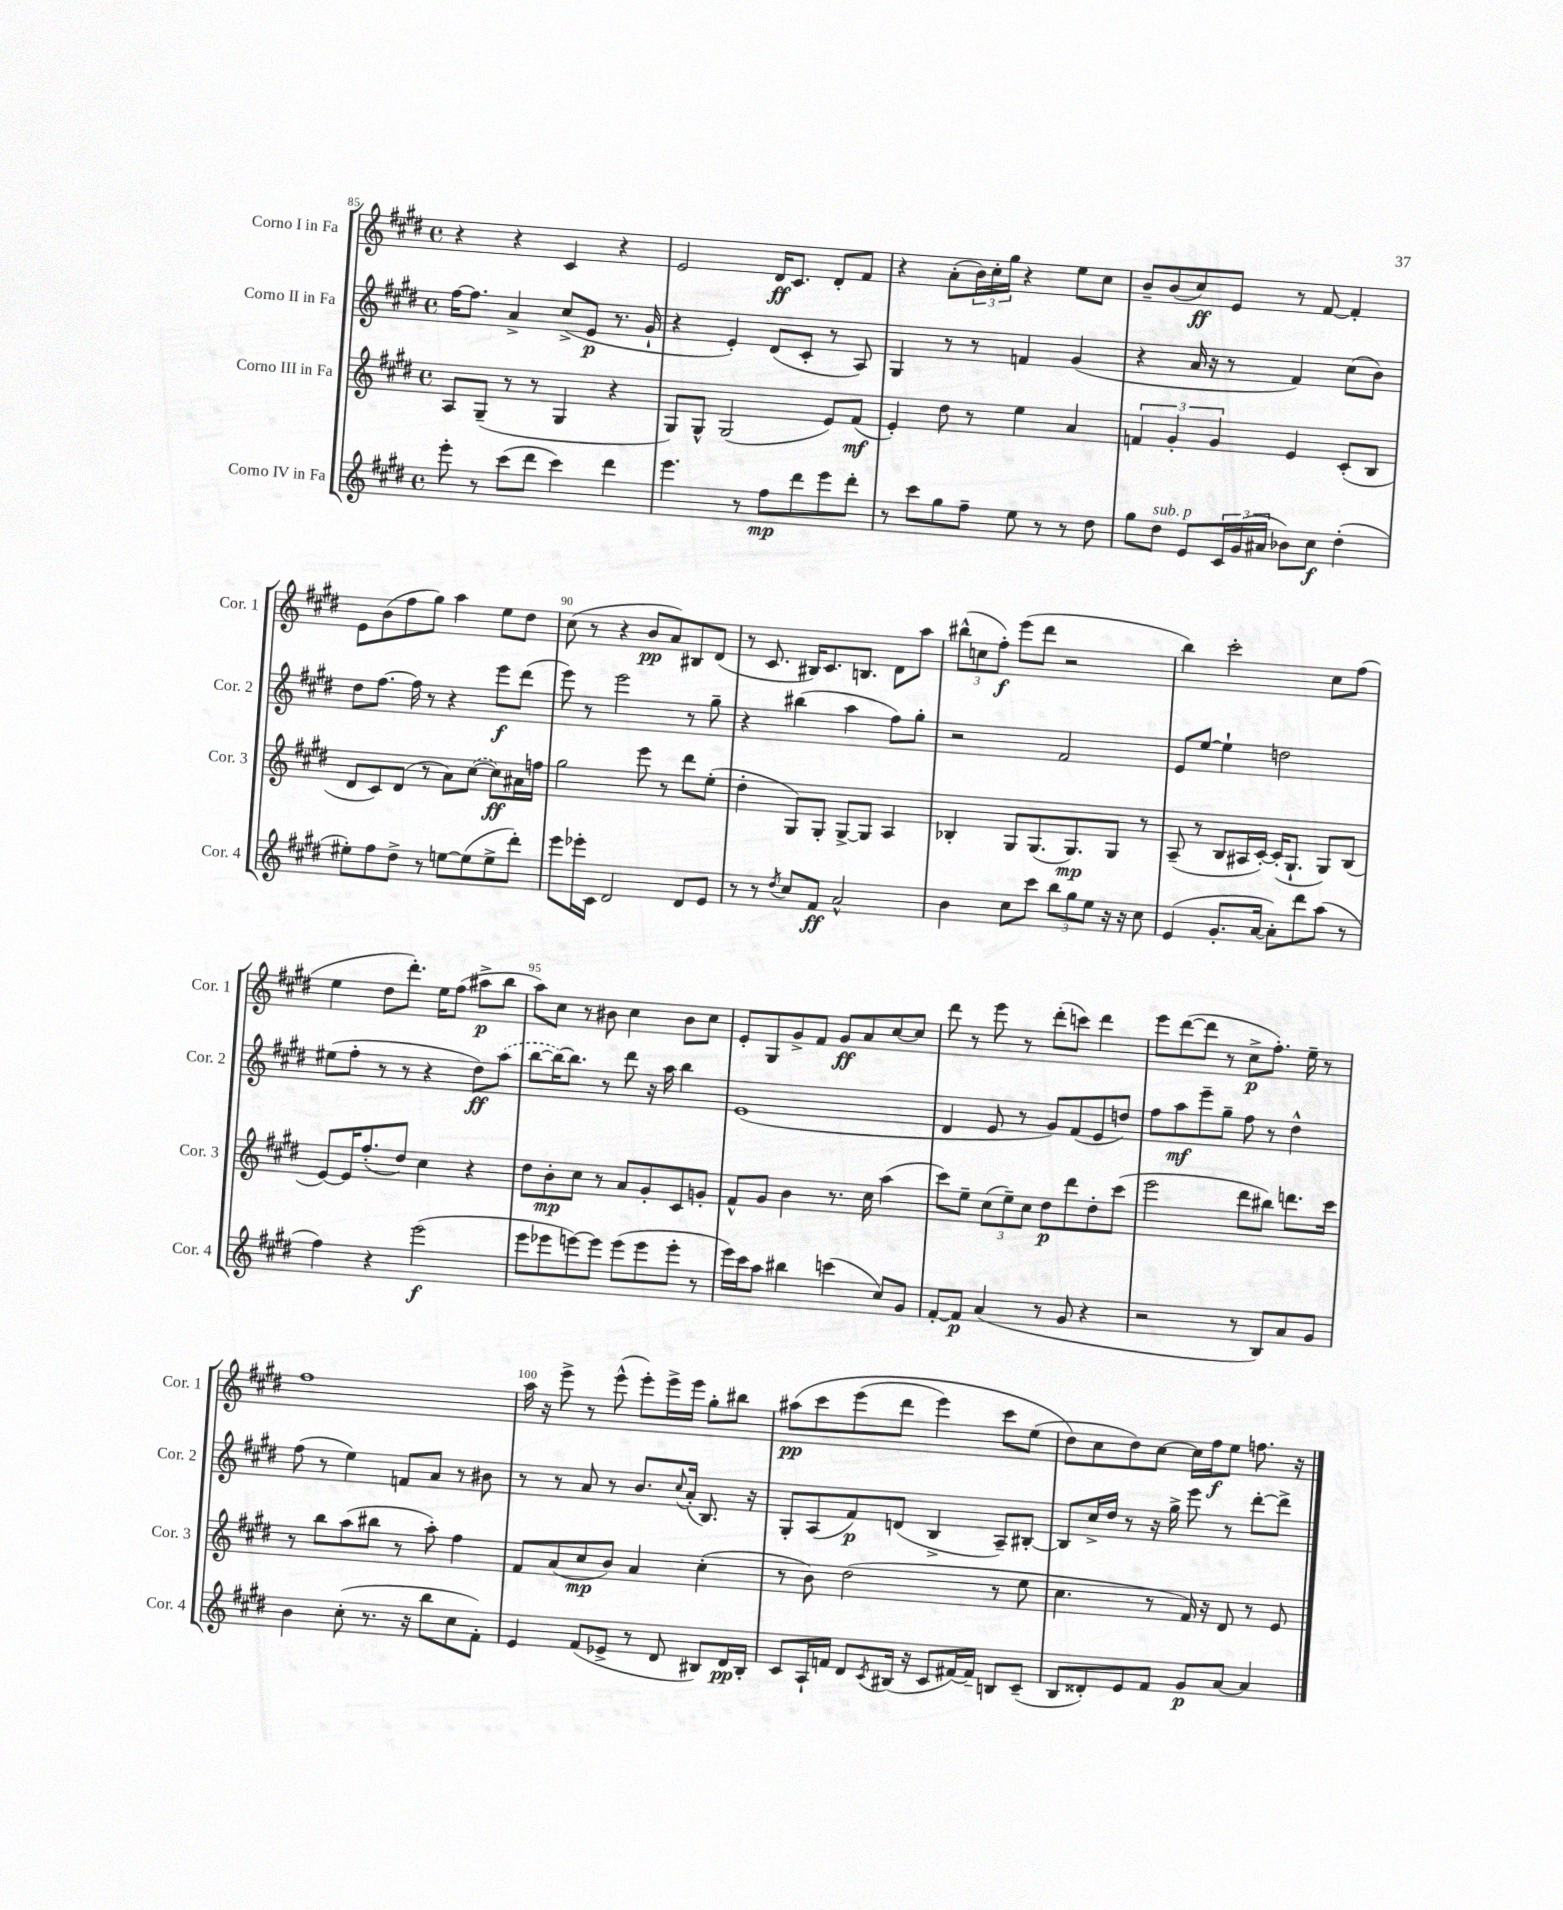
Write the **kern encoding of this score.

**kern	**dynam	**kern	**dynam	**kern	**dynam	**kern	**dynam
*part4	*part4	*part3	*part3	*part2	*part2	*part1	*part1
*staff4	*staff4	*staff3	*staff3	*staff2	*staff2	*staff1	*staff1
*I"Corno IV in Fa	*	*I"Corno III in Fa	*	*I"Corno II in Fa	*	*I"Corno I in Fa	*
*I'Cor. 4	*	*I'Cor. 3	*	*I'Cor. 2	*	*I'Cor. 1	*
*clefG2	*	*clefG2	*	*clefG2	*	*clefG2	*
*k[f#c#g#d#]	*	*k[f#c#g#d#]	*	*k[f#c#g#d#]	*	*k[f#c#g#d#]	*
*M4/4	*	*M4/4	*	*M4/4	*	*M4/4	*
*met(c)	*	*met(c)	*	*met(c)	*	*met(c)	*
=85	=85	=85	=85	=85	=85	=85	=85
8eee'\	.	8A/L	.	[16ff#\KL	.	4r	.
.	.	.	.	8.ff#\J]	.	.	.
8r	.	(8G#~/J	.	.	.	.	.
(8ccc#\L	.	8r	.	4a^/	.	4r	.
8ddd#\J	.	8r	.	.	.	.	.
4ccc#\)	.	4G#/	.	(8cc#^/L	.	4c#/	.
.	.	.	.	8e/J	p	.	.
4ddd#\	.	4r	.	8.r	.	4r	.
.	.	.	.	16g#`/	.	.	.
=86	=86	=86	=86	=86	=86	=86	=86
4.eee\	.	8G#/L)	.	4r	.	2e/	.
.	.	8G#^^/J	.	.	.	.	.
.	.	(2G#/	.	4e'/)	.	.	.
8r	.	.	.	.	.	.	.
8ff#\L	mp	.	.	(8d#/L	.	16d#/KL	ff
.	.	.	.	.	.	8.c#/J	.
8ddd#\	.	.	.	8c#'/J	.	.	.
8eee\	.	8e/L)	.	8r	.	8d#'/L	.
8ddd#'\J	.	(8f#/J	mf	8A/)	.	8f#/J	.
=87	=87	=87	=87	=87	=87	=87	=87
8r	.	4e'/)	.	4G#/	.	4r	.
8ccc#\L	.	.	.	.	.	.	.
8gg#\	.	8dd#\	.	8r	.	(8a'\L	.
8ff#~\J	.	8r	.	8r	.	24b\L)	.
.	.	.	.	.	.	24cc#'\	.
.	.	.	.	.	.	24gg#\JJ	.
8ee\	.	4ee\	.	4fn/	.	4r	.
8r	.	.	.	.	.	.	.
8r	.	4a/	.	(4g#/	.	8ee\L	.
8dd#\	.	.	.	.	.	8cc#\J	.
=88	=88	=88	=88	=88	=88	=88	=88
8gg#\L	.	6fn/	.	4r	.	8b~/L	.
!LO:TX:a:i:t=sub. p	!	!	!	!	!	!	!
8dd#\J	.	.	.	.	.	(8b/	.
.	.	6g#'/	.	.	.	.	.
8e/L	.	.	.	16a/	.	8cc#/)	ff
.	.	.	.	16r	.	.	.
.	.	6g#/	.	.	.	.	.
24c#/L	.	.	.	8r	.	8e/J	.
(24g#/	.	.	.	.	.	.	.
24a#X/JJ	.	.	.	.	.	.	.
8b-X\L)	.	4e/	.	4f#/)	.	8r	.
8cc#\J	f	.	.	.	.	[8f#/	.
(4dd#'\	.	(8c#'/L	.	(8cc#\L	.	4f#'/]	.
.	.	8B/J	.	8b\J)	.	.	.
!!LO:LB:g=z
=89	=89	=89	=89	=89	=89	=89	=89
8ee#X'\L)	.	8d#/L	.	8dd#\L	.	8e\L	.
8ff#\	.	8c#/)	.	[8.ff#\J	.	(8b\	.
8dd#^\J	.	(8d#/J	.	.	.	8ff#\	.
.	.	.	.	16ff#\]	.	.	.
8r	.	8r	.	8r	.	8gg#\J)	.
[8een\L	.	8a\L)	.	4r	.	4aa\	.
(8ee\]	.	([8cc#\J	.	.	.	.	.
8ee^\	.	8cc#\L])	ff	8eee\L	f	8ee\L	.
8ddd#'\J)	.	16a#X\L	.	(8ddd#\J	.	8dd#\J	.
.	.	16ffn\JJ	.	.	.	.	.
=90	=90	=90	=90	=90	=90	=90	=90
8eee\L	.	2gg#\	.	8eee\)	.	(8cc#\	.
16eee-X'\L	.	.	.	8r	.	8r	.
16c#\JJ	.	.	.	.	.	.	.
2d#/	.	.	.	2eee\	.	4r	.
.	.	8eee\	.	.	.	8b/L	pp
.	.	8r	.	.	.	8a/)	.
8d#/L	.	8ddd#\L	.	8r	.	8B#X/	.
8e/J	.	(8ee'\J	.	8gg#~\	.	(8d#/J	.
=91	=91	=91	=91	=91	=91	=91	=91
8r	.	4dd#'\	.	4r	.	8r	.
8r	.	.	.	.	.	8.c#/	.
8qdd#/	.	.	.	.	.	.	.
8cc#/L	.	8G#/L)	.	(4bb#X\	.	.	.
.	.	.	.	.	.	16B#X/KL)	.
8f#/J	ff	8G#'/J	.	.	.	8.c#/	.
2a^^/	.	[8G#^/L	.	4aa\	.	.	.
.	.	.	.	.	.	8.Bn/J	.
.	.	8G#/J]	.	.	.	.	.
.	.	4A/	.	8ff#\L)	.	8d#\L	.
.	.	.	.	8gg#'\J	.	8aa\J	.
=92	=92	=92	=92	=92	=92	=92	=92
4b\	.	4B-X'/	.	2r	.	(12bb#X^^\L	.
.	.	.	.	.	.	12ccn\	.
.	.	.	.	.	.	12ff#'\J)	f
8cc#\L	.	8G#/L	.	.	.	(8eee\L	.
8ccc#\J	.	(8.G#/	.	.	.	8ddd#\J	.
12bb\L	.	.	.	2f#/	.	2r	.
.	.	8.G#/)	mp	.	.	.	.
12gg#\	.	.	.	.	.	.	.
12ee\J	.	.	.	.	.	.	.
16r	.	8G#/J	.	.	.	.	.
16r	.	.	.	.	.	.	.
8cc#\	.	8r	.	.	.	.	.
=93	=93	=93	=93	=93	=93	=93	=93
(4e/	.	(8A~/	.	8e/L	.	4bb\)	.
.	.	8r	.	[8ee/J	.	.	.
8.g#'/L	.	8B/L	.	4ee`\]	.	2ccc#'\	.
.	.	16A#X/L	.	.	.	.	.
[16a/Jk	.	[16c#'/JJ)	.	.	.	.	.
8a'\L])	.	(16c#'/KL]	.	2ddn\	.	.	.
.	.	8.G#`/J	.	.	.	.	.
8ddd#\	.	.	.	.	.	.	.
(8aa\J	.	8G#/L)	.	.	.	8cc#\L	.
8r	.	(8B/J	.	.	.	(8ff#\J	.
!!LO:LB:g=z
=94	=94	=94	=94	=94	=94	=94	=94
4ff#\)	.	[8e/L)	.	(8ee#X\L	.	4ee\	.
.	.	16e/K]	.	8ff#'\J	.	.	.
.	.	(8.ff#'/	.	.	.	.	.
4r	.	.	.	8r	.	8dd#\L	.
.	.	8dd#/J)	.	8r	.	8.ddd#'\J)	.
(2eee\	f	4cc#\	.	4r	.	.	.
.	.	.	.	.	.	16ee\KL	.
.	.	.	.	.	.	(8ff#\J	.
.	.	4r	.	8dd#\L)	ff	8aa#X^\L	p
.	.	.	.	(8aa\J	.	8bb\J	.
=95	=95	=95	=95	=95	=95	=95	=95
8eee\L	.	8dd#\L	.	[8bb\L	.	8aa\L)	.
8eee-X\	.	8b'\	mp	16bb\K_)	.	8cc#\J	.
.	.	.	.	8.bb\J]	.	.	.
[8eeen\)	.	8cc#\J	.	.	.	8r	.
8eee\J]	.	8r	.	8r	.	8b#X\	.
(8eee\L	.	8a/L	.	8ddd#\	.	4cc#\	.
8eee\	.	8g#'/	.	16r	.	.	.
.	.	.	.	16aa\	.	.	.
8eee'\J	.	8c#/	.	4bb\	.	8b#\L	.
8r	.	8gn'/J	.	.	.	8cc#\J	.
=96	=96	=96	=96	=96	=96	=96	=96
16eee\LL)	.	8f#^^/L	.	(1e	.	8e'/L	.
16ccc#\J	.	.	.	.	.	.	.
8aa\J	.	8g#/J	.	.	.	8G#/	.
4bb#X\	.	4b\	.	.	.	8g#^/	.
.	.	.	.	.	.	8f#/J	.
(4cccn\	.	8.r	.	.	.	8g#/L	ff
.	.	.	.	.	.	8a/	.
.	.	16cc#\	.	.	.	.	.
8cc#/L)	.	(4aa\	.	.	.	[8cc#/	.
8g#/J	.	.	.	.	.	8cc#/J]	.
=97	=97	=97	=97	=97	=97	=97	=97
[8f#'/L	.	8ccc#\L)	.	4d#/	.	8ddd#\	.
8f#/J]	p	8ee~\J	.	.	.	8r	.
(4a/	.	(12cc#\L	.	8e/	.	8eee\	.
.	.	12ee~\)	.	.	.	.	.
.	.	.	.	8r	.	8r	.
.	.	12cc#\J	.	.	.	.	.
8r	.	8dd#\L	p	8g#/L)	.	(8ddd#'\L	.
8g#/	.	8ddd#\	.	(8f#/	.	8cccn\J)	.
4r	.	8dd#'\	.	8e/	.	4ddd#\	.
.	.	(8ccc#\J	.	8ddn/J)	.	.	.
=98	=98	=98	=98	=98	=98	=98	=98
2r	.	2eee\	.	8ff#\L	.	8eee\L	.
.	.	.	.	8aa\	mf	([8ddd#\	.
.	.	.	.	8eee~\	.	8ddd#\J]	.
.	.	.	.	8gg#~\J	.	8r	.
8r	.	8ddd#\L	.	8ff#\	.	8cc#^\L	p
8B/L)	.	8bb#X\J)	.	8r	.	8.ff#'\J)	.
8a/	.	8.dddn\L	.	4dd#^^\	.	.	.
.	.	.	.	.	.	16ee~\	.
8g#/J	.	.	.	.	.	8r	.
.	.	16ccc#\Jk	.	.	.	.	.
!!LO:LB:g=z
=99	=99	=99	=99	=99	=99	=99	=99
4b\	.	8r	.	(8ff#\	.	1ff#	.
.	.	8bb\L	.	8r	.	.	.
(8cc#'\	.	(8aa\	.	4ee\)	.	.	.
8.r	.	8bb#X\J	.	.	.	.	.
.	.	8r	.	8fn/L	.	.	.
16r	.	.	.	.	.	.	.
8bb\L	.	8aa'\)	.	8a/J	.	.	.
8cc#\	.	4ff#\	.	8r	.	.	.
8f#'\J)	.	.	.	8b#X\	.	.	.
=100	=100	=100	=100	=100	=100	=100	=100
4e/	.	8f#/L	.	8r	.	16aa\	.
.	.	.	.	.	.	16r	.
.	.	(8a/	.	8r	.	8eee^\	.
(8f#/L	.	8cc#/	mp	8a/	.	8r	.
8e-X^/J	.	8b/J)	.	8r	.	(8eee^^\	.
8r	.	4a/	.	8.b/L	.	8eee'\L)	.
8d#/	.	.	.	.	.	16eee^\L	.
.	.	.	.	8qqcc#/	.	.	.
.	.	.	.	(16a'/Jk	.	16eee\JJ	.
8B#X/L)	.	(4cc#'\	.	8.B/)	.	8gg#'\L	.
16d#/L	pp	.	.	.	.	8bb#X\J	.
16B#'/JJ	.	.	.	16r	.	.	.
=101	=101	=101	=101	=101	=101	=101	=101
8c#/L	.	8r	.	8G#'/L	.	(8aa#X\L	pp
16A`/L	.	8b\)	.	(8A/	.	8ccc#\	.
16fn/JJ	.	.	.	.	.	.	.
8d#/L	.	(2dd#\	.	8f#/)	p	(8eee\	.
8qc#/	.	.	.	.	.	.	.
(16B#X/Jk	.	.	.	(8dn/J	.	8ddd#\J	.
16r	.	.	.	.	.	.	.
8c#/L	.	.	.	4B^/	.	4eee\)	.
[16f#X/L)	.	.	.	.	.	.	.
16f#~/JJ]	.	.	.	.	.	.	.
8Bn/L	.	8r	.	8A~/L)	.	8ccc#\L	.
(8c#~/J	.	8ee\	.	[8B#X'/J	.	(8ee\J	.
=102	=102	=102	=102	=102	=102	=102	=102
8B/L	.	4.cc#\	.	8B#/L]	.	8dd#\L)	.
8d##X'/)	.	.	.	16cc#^/L	.	8cc#\	.
.	.	.	.	16dd#/JJ	.	.	.
8e/	.	.	.	8r	.	8dd#\)	.
8f#/J	.	8r	.	16r	.	[8cc#\J	.
.	.	.	.	16gg#^\	.	.	.
8g#/L	p	16f#/)	.	8eee\	.	16cc#\LL]	.
.	.	16r	.	.	.	16ff#\J	f
[8a/J	.	8d#/	.	8r	.	8ee\J	.
4a/]	.	8r	.	[8ddd#'\L	.	8.ffn\	.
.	.	8e/	.	8ddd#^\J]	.	.	.
.	.	.	.	.	.	16r	.
==	==	==	==	==	==	==	==
*-	*-	*-	*-	*-	*-	*-	*-
